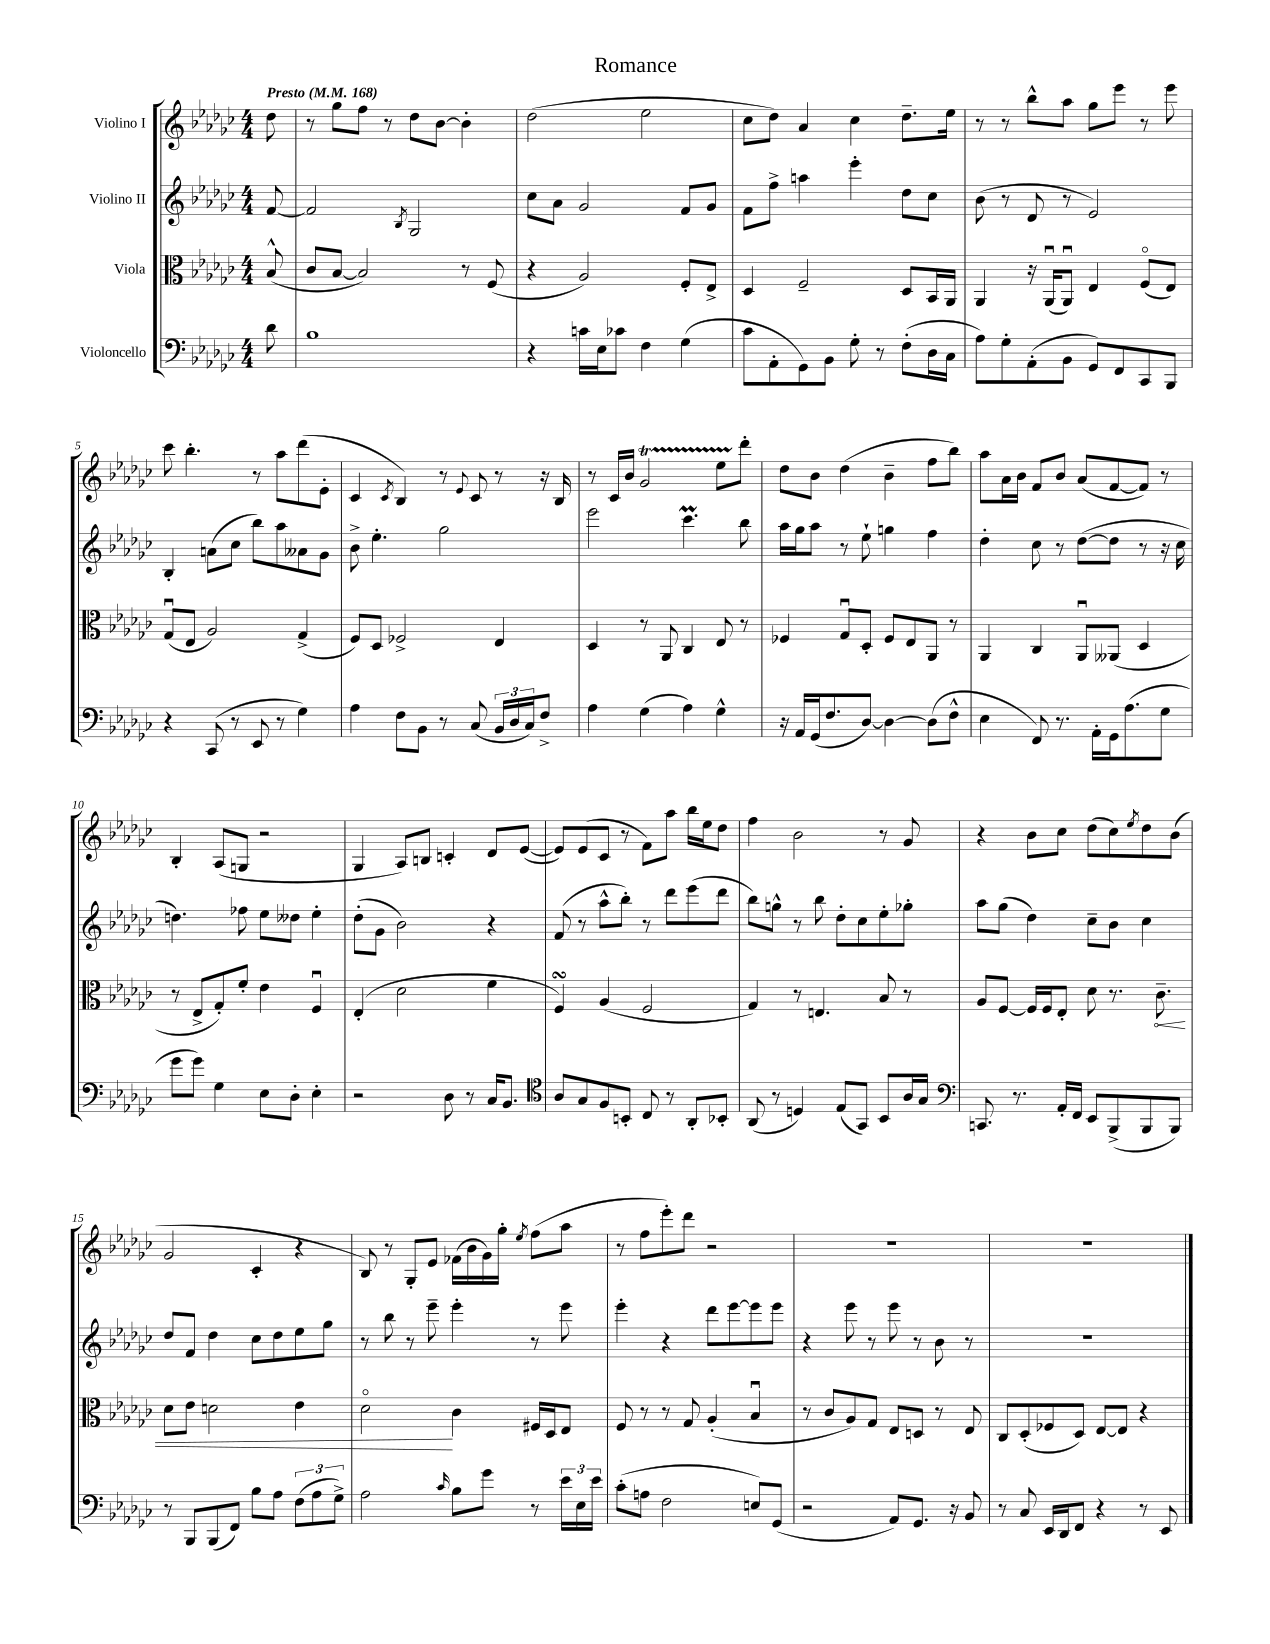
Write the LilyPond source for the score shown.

\header { title = "Romance" }
<<
\new StaffGroup <<
\new Staff = "s0" \with { instrumentName = "Violino I" } {
    \clef treble \key ges \major \numericTimeSignature \time 4/4 \partial 8 \tempo "Presto" 4 = 168
    des''8 |
    r8 ges''8 f''8 r8 des''8 bes'8~ bes'4-. |
    des''2( ees''2 |
    ces''8 des''8) aes'4 ces''4 des''8.-- ees''16 |
    r8 r8 bes''8-^ aes''8 ges''8 ees'''8 r8 ees'''8 |
    ces'''8 bes''4.-. r8 aes''8 des'''8( ees'8-. |
    ces'4 \acciaccatura { ces'8 } bes4) r8 \appoggiatura { ees'8 } ces'8 r8 r16 bes16 |
    r8 ces'16 bes'16 ges'2\startTrillSpan ees''8 des'''8-.\stopTrillSpan |
    des''8 bes'8 des''4( bes'4-- f''8 bes''8) |
    aes''8 aes'16 bes'16 f'8 bes'8 aes'8( f'8~ f'8) r8 |
    bes4-. aes8( g8 r2 |
    ges4 aes8) b8 c'4-. des'8 ees'8~( |
    ees'8) ees'8( ces'8 r8 f'8) aes''8 bes''16 ees''16 des''8 |
    f''4 bes'2 r8 ges'8 |
    r4 bes'8 ces''8 des''8( ces''8) \acciaccatura { ees''8 } des''8 bes'8( |
    ges'2 ces'4-. r4 |
    bes8) r8 ges8-. ees'8 fes'16( bes'16 ges'16) ges''16-. \acciaccatura { ees''8 } f''8( aes''8 |
    r8 f''8 ees'''8-.) des'''8 r2 |
    R1 |
    R1 \bar "|." |
}
\new Staff = "s1" \with { instrumentName = "Violino II" } {
    \clef treble \key ges \major \numericTimeSignature \time 4/4 \partial 8
    f'8~ |
    f'2 \acciaccatura { bes8 } ges2 |
    ces''8 aes'8 ges'2 f'8 ges'8 |
    f'8 f''8-> a''4 ees'''4-. des''8 ces''8 |
    bes'8( r8 des'8 r8 ees'2) |
    bes4-. a'8( ces''8 bes''8) aes''8 aeses'8 ges'8 |
    bes'8-> ees''4.-. ges''2 |
    ees'''2 ces'''4.\prall bes''8 |
    aes''16 ges''16 aes''8 r8 ees''8-! g''4 f''4 |
    des''4-. ces''8 r8 des''8~( des''8 r8 r16 ces''16 |
    d''4.) fes''8 ees''8 deses''8 ees''4-. |
    des''8-.( ges'8 bes'2) r4 |
    f'8( r8 aes''8-^ bes''8-.) r8 des'''8 ees'''8( des'''8 |
    bes''8) g''8-^ r8 bes''8 des''8-. ces''8 ees''8-. ges''8-. |
    aes''8 ges''8( des''4) ces''8-- bes'8 ces''4 |
    des''8 f'8 des''4 ces''8 des''8 ees''8 ges''8 |
    r8 bes''8 r8 ees'''8-- ees'''4-. r8 ees'''8 |
    ees'''4-. r4 des'''8 ees'''8~ ees'''8 ees'''8 |
    r4 ees'''8 r8 ees'''8 r8 bes'8 r8 |
    r1 \bar "|." |
}
\new Staff = "s2" \with { instrumentName = "Viola" } {
    \clef alto \key ges \major \numericTimeSignature \time 4/4 \partial 8
    bes8-^( |
    ces'8 bes8~ bes2) r8 f8( |
    r4 aes2) f8-. ees8-> |
    des4 f2-- des8 bes,16 aes,16 |
    aes,4 r16 aes,16\downbow( aes,8\downbow) ees4 f8\flageolet( ees8) |
    ges8\downbow( ees8 aes2) ges4->( |
    f8) des8 fes2-> ees4 |
    des4 r8 aes,8 ces4 ees8 r8 |
    fes4 ges8\downbow des8-. fes8 ees8 aes,8 r8 |
    aes,4 ces4 aes,8\downbow aeses,8( des4 |
    r8 ees8-> ges8-.) f'8-. ees'4 f4\downbow |
    ees4-.( des'2 f'4 |
    f4\turn) aes4( f2 |
    ges4) r8 e4. bes8 r8 |
    aes8 f8~ f16 f16 ees8-. des'8 r8. \once \override Hairpin.circled-tip = ##t ces'8.--\< |
    des'8 ees'8 d'2 ees'4 |
    des'2\flageolet\! ces'4 fis16 des16 ees8 |
    f8 r8 r8 ges8 aes4-.( bes4\downbow |
    r8 ces'8 aes8) ges8 ees8 d8 r8 ees8 |
    ces8 des8-.( fes8 des8) ees8~ ees8 r4 \bar "|." |
}
\new Staff = "s3" \with { instrumentName = "Violoncello" } {
    \clef bass \key ges \major \numericTimeSignature \time 4/4 \partial 8
    des'8 |
    bes1 |
    r4 c'16 ees16 ces'8 f4 ges4( |
    ces'8 aes,8-. ges,8) bes,8 ges8-. r8 f8-.( des16 ces16 |
    aes8) ges8-. aes,8-.( bes,8 ges,8) f,8 ces,8 bes,,8 |
    r4 ces,8( r8 ees,8 r8 ges4) |
    aes4 f8 bes,8 r8 ces8( \tuplet 3/2 { bes,16 des16 ces16) } f8-> |
    aes4 ges4( aes4) ges4-^ |
    r16 aes,16 ges,16( f8. des8~) des4~ des8( f8-^ |
    ees4 f,8) r8. aes,16-. ges,16 aes8.( ges8 |
    ges'8 ges'8) ges4 ees8 des8-. ees4-. |
    r2 des8 r8 ces16 bes,8. |
    \clef tenor aes8 ges8 f8 b,8-. ces8 r8 aes,8-. bes,8-. |
    aes,8( r8 d4) ees8( ges,8) bes,8 aes16 ges16 |
    \clef bass c,8. r8. aes,16-. f,16 ees,8 bes,,8->( bes,,8 bes,,8) |
    r8 bes,,8 bes,,8( f,8) bes8 aes8 \tuplet 3/2 { f8( aes8 ges8->) } |
    aes2 \grace { ces'16 } bes8 ges'8 r8 \tuplet 3/2 { ees'16 ees16 ees'16 } |
    ces'8-.( a8 f2 e8) ges,8( |
    r2 aes,8) ges,8. r16 bes,8 |
    r8 ces8 ees,16 des,16 f,8 r4 r8 ees,8 \bar "|." |
}
>>
>>
